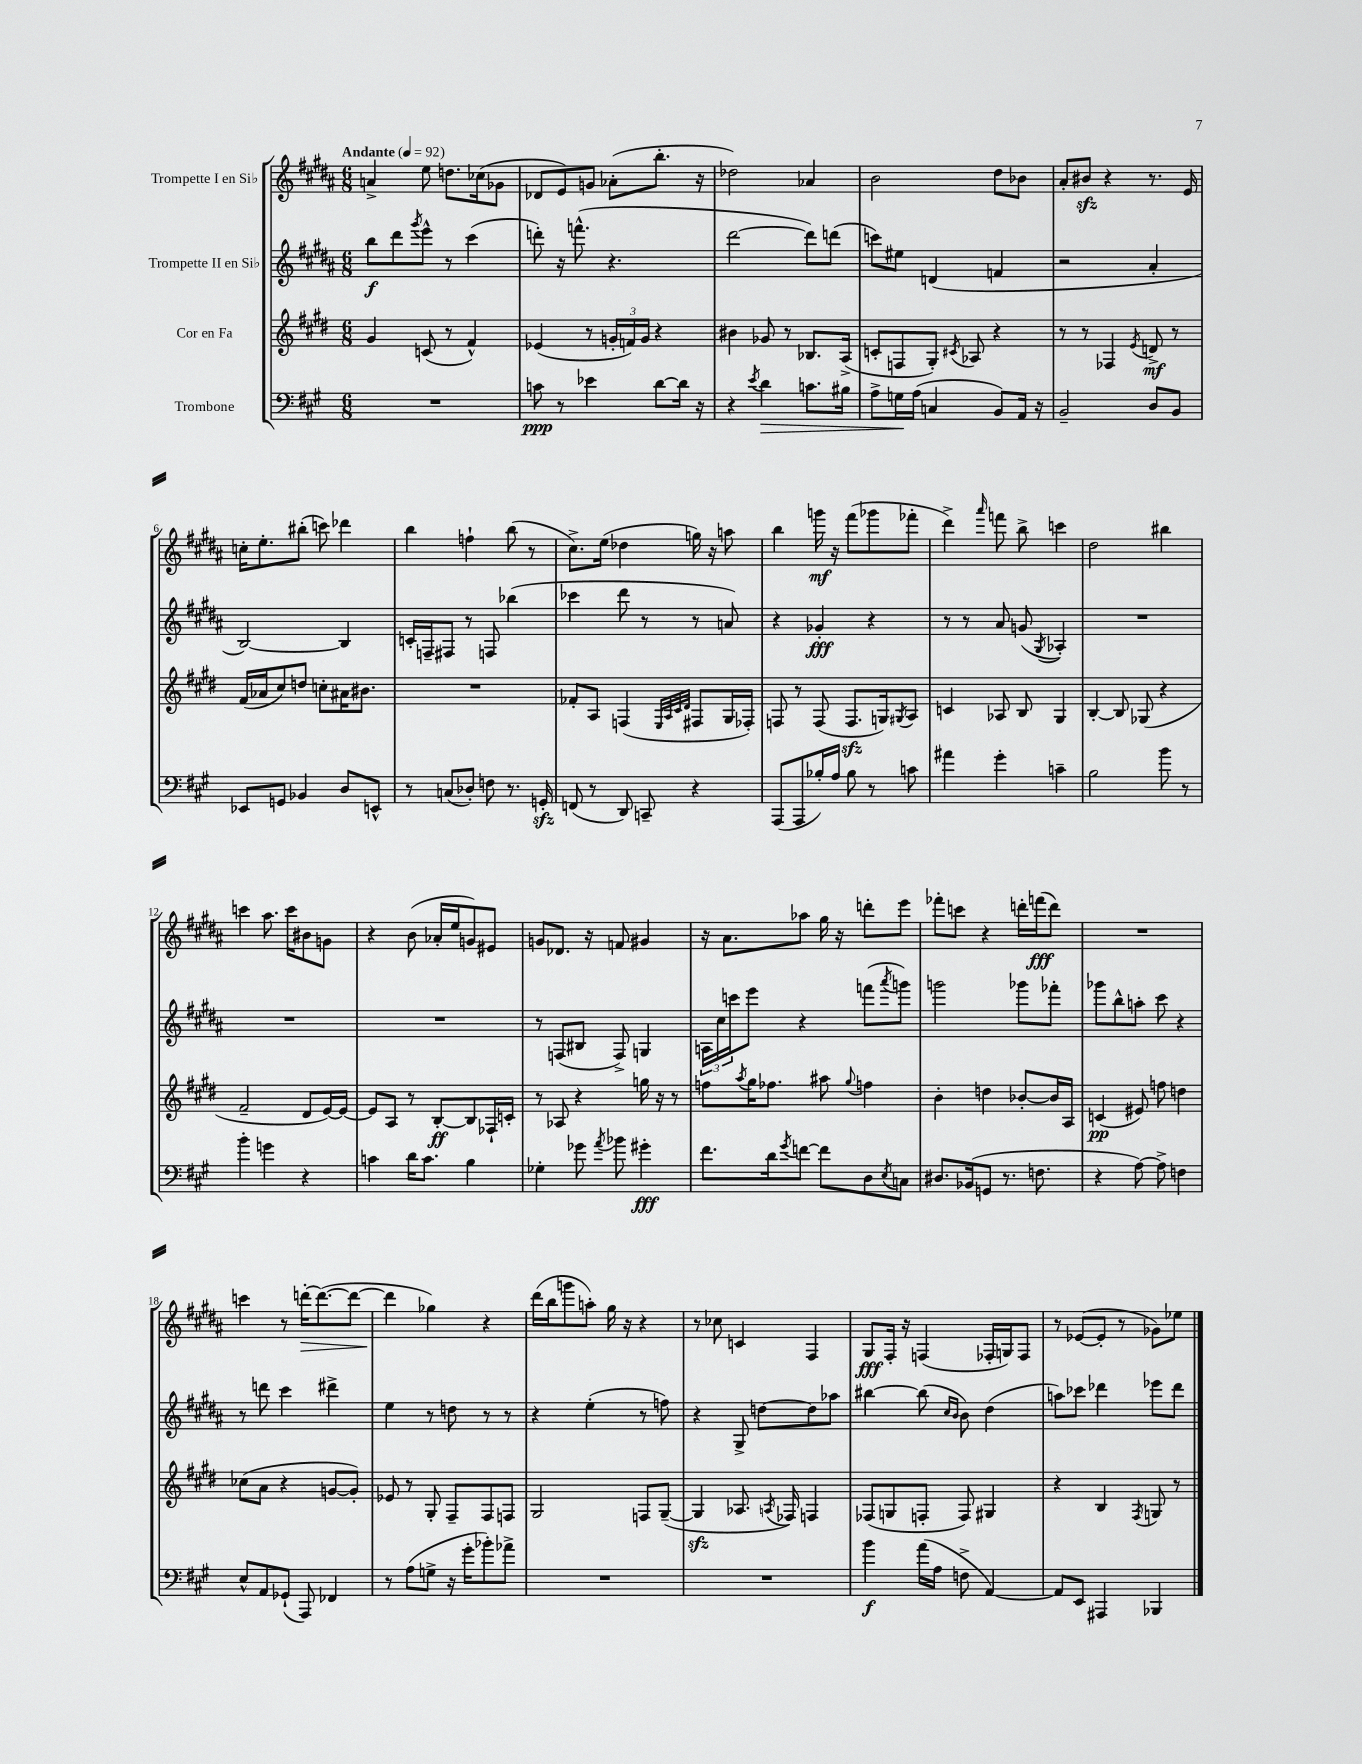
<<
\new StaffGroup <<
\new Staff = "s0" \with { instrumentName = "Trompette I en Sib" } {
    \clef treble \key b \major \numericTimeSignature \time 6/8 \tempo "Andante" 4 = 92
    a'4-> e''8 d''8. ces''16( ges'8 |
    des'8 e'8) g'8 aes'8-.( b''8.-. r16 |
    des''2) aes'4 |
    b'2 dis''8 bes'8 |
    ais'8-. bis'8\sfz r4 r8. e'16 |
    c''16-. e''8.-. bis''8-.( c'''8) des'''4 |
    b''4 f''4-! b''8( r8 |
    cis''8.->) e''16( des''4 g''16) r16 a''8 |
    b''4 g'''16\mf r16 fis'''8( ges'''8 fes'''8-. |
    dis'''4->) \grace { ais'''16 } f'''8 b''8-> c'''4 |
    dis''2 bis''4 |
    c'''4 ais''8. c'''16 bis'8 g'8 |
    r4 b'8( aes'16-. e''16 g'8) eis'8 |
    g'8 des'8. r16 f'8 gis'4 |
    r16 ais'8. aes''8 gis''16 r16 d'''8-. e'''8 |
    fes'''8-. c'''8 r4 d'''16-. f'''16\fff( d'''8) |
    R2. |
    c'''4 r8 d'''16~-.\> d'''8.~( d'''8~ |
    d'''4\! ges''4) r4 |
    dis'''16( b''16 g'''8 a''8-.) gis''16 r16 r4 |
    r8 ces''8 c'4 fis4 |
    gis8\fff fis16-. r16 f4( fes16-. g16) fes8 |
    r8 ees'8~( ees'8-. r8 ges'8) ees''8 \bar "|." |
}
\new Staff = "s1" \with { instrumentName = "Trompette II en Sib" } {
    \clef treble \key b \major \numericTimeSignature \time 6/8
    b''8\f dis'''8 \acciaccatura { gis'''8 } e'''8-^ r8 cis'''4( |
    d'''8-.) r16 f'''8.-^( r4. |
    dis'''2~ dis'''8) d'''8( |
    c'''8) eis''8 d'4( f'4 |
    r2 ais'4-. |
    b2~) b4 |
    c'16-. f16-- fis8 r8 f8 bes''4( |
    ces'''4 dis'''8 r8 r8 a'8) |
    r4 ges'4-.\fff r4 |
    r8 r8 ais'8 g'8( \acciaccatura { gis8 } aes4-.) |
    R2. |
    R2. |
    R2. |
    r8 f8( bis8 f8->) g4 |
    \tuplet 3/2 { a16 cis''16 c'''16 } e'''8 r4 f'''8( \acciaccatura { ais'''8 } g'''8) |
    g'''2 ges'''8 fes'''8-. |
    ges'''8 b''8-^ a''8-. cis'''8 r4 |
    r8 d'''8 cis'''4 dis'''4-> |
    e''4 r8 d''8 r8 r8 |
    r4 e''4-.( r8 f''8) |
    r4 gis8-> d''8~ d''8 aes''8 |
    bis''4~ bis''8( \grace { cis''16 b'16 } b'8) dis''4( |
    a''8) ces'''8 des'''4 ees'''8 des'''8 \bar "|." |
}
\new Staff = "s2" \with { instrumentName = "Cor en Fa" } {
    \clef treble \key e \major \numericTimeSignature \time 6/8
    gis'4 c'8( r8 fis'4-^) |
    ees'4( r8 \tuplet 3/2 { g'16-. f'16) g'16 } r4 |
    bis'4 ges'8 r8 bes8. a16->( |
    c'8-. f8 gis8-.) \acciaccatura { cis'8 } aes8 r4 |
    r8 r8 fes4 \acciaccatura { e'8 } d'8->\mf r8 |
    fis'16( aes'16 cis''8) d''8 c''8-. ais'16 bis'8. |
    R2. |
    fes'8-. a8 f4( \grace { e32 a32 cis'32 dis'32 } fis8 gis16 fes16-.) |
    f8 r8 f8( f8.\sfz g16) \acciaccatura { gis8 } a8 |
    c'4 aes8 b8 gis4 |
    b4~-. b8 ges8( r4 |
    fis'2-- dis'8 e'16~) e'16~ |
    e'8 a8 r8 b8~-.\ff b8 fes16-! c'16-. |
    r8 aes8 r4 g''16 r16 r8 |
    f''8 \acciaccatura { a''8 } gis''16 fes''8. ais''8 \appoggiatura { gis''8 } f''4 |
    b'4-. d''4 bes'8~-. bes'16 a16 |
    c'4\pp( eis'8) f''8 d''4 |
    ces''8( a'8 r4 g'8~ g'8-.) |
    ees'8 r8 gis8-. fis8-- fis8 f8 |
    gis2 f8 gis8~--( |
    gis4\sfz aes8. \acciaccatura { a8 } fes16) f4 |
    fes8( g8 f8-. f8) gis4 |
    r4 b4 \acciaccatura { fis8 } g8 r8 \bar "|." |
}
\new Staff = "s3" \with { instrumentName = "Trombone" } {
    \clef bass \key a \major \numericTimeSignature \time 6/8
    R2. |
    c'8\ppp r8 ees'4 d'8~ d'16 r16 |
    r4 \acciaccatura { e'8 } d'4\> c'8. bis16 |
    a8-> g16\! a16( c4 b,8) a,16 r16 |
    b,2-- d8 b,8 |
    ees,8 g,8 bes,4 d8 e,8-^ |
    r8 c8( des8-.) f8 r8. g,16-.\sfz |
    f,8( r8 d,8) c,8-- r4 |
    a,,8( a,,8 bes16-.) a16 bes8 r8 c'8 |
    ais'4 gis'4-. c'4-- |
    b2 b'8 r8 |
    b'4-. g'4 r4 |
    c'4 d'16 c'8. b4 |
    ges4-. ges'8 \acciaccatura { a'8 } bes'8 gis'4-.\fff |
    fis'8. d'16 \acciaccatura { gis'8 } f'8~ f'8 d8 \acciaccatura { e8 } c8 |
    dis8. bes,16( g,8 r8. f8. |
    r4 a8~) a8-> f4 |
    e8-^ a,8 ges,8-!( a,,8) fes,4 |
    r8 a8( g8-> r16 gis'16-. bes'8-.) aes'8-> |
    R2. |
    R2. |
    b'4\f a'16( a16 f8-> a,4~) |
    a,8 e,8 ais,,4 bes,,4 \bar "|." |
}
>>
>>
